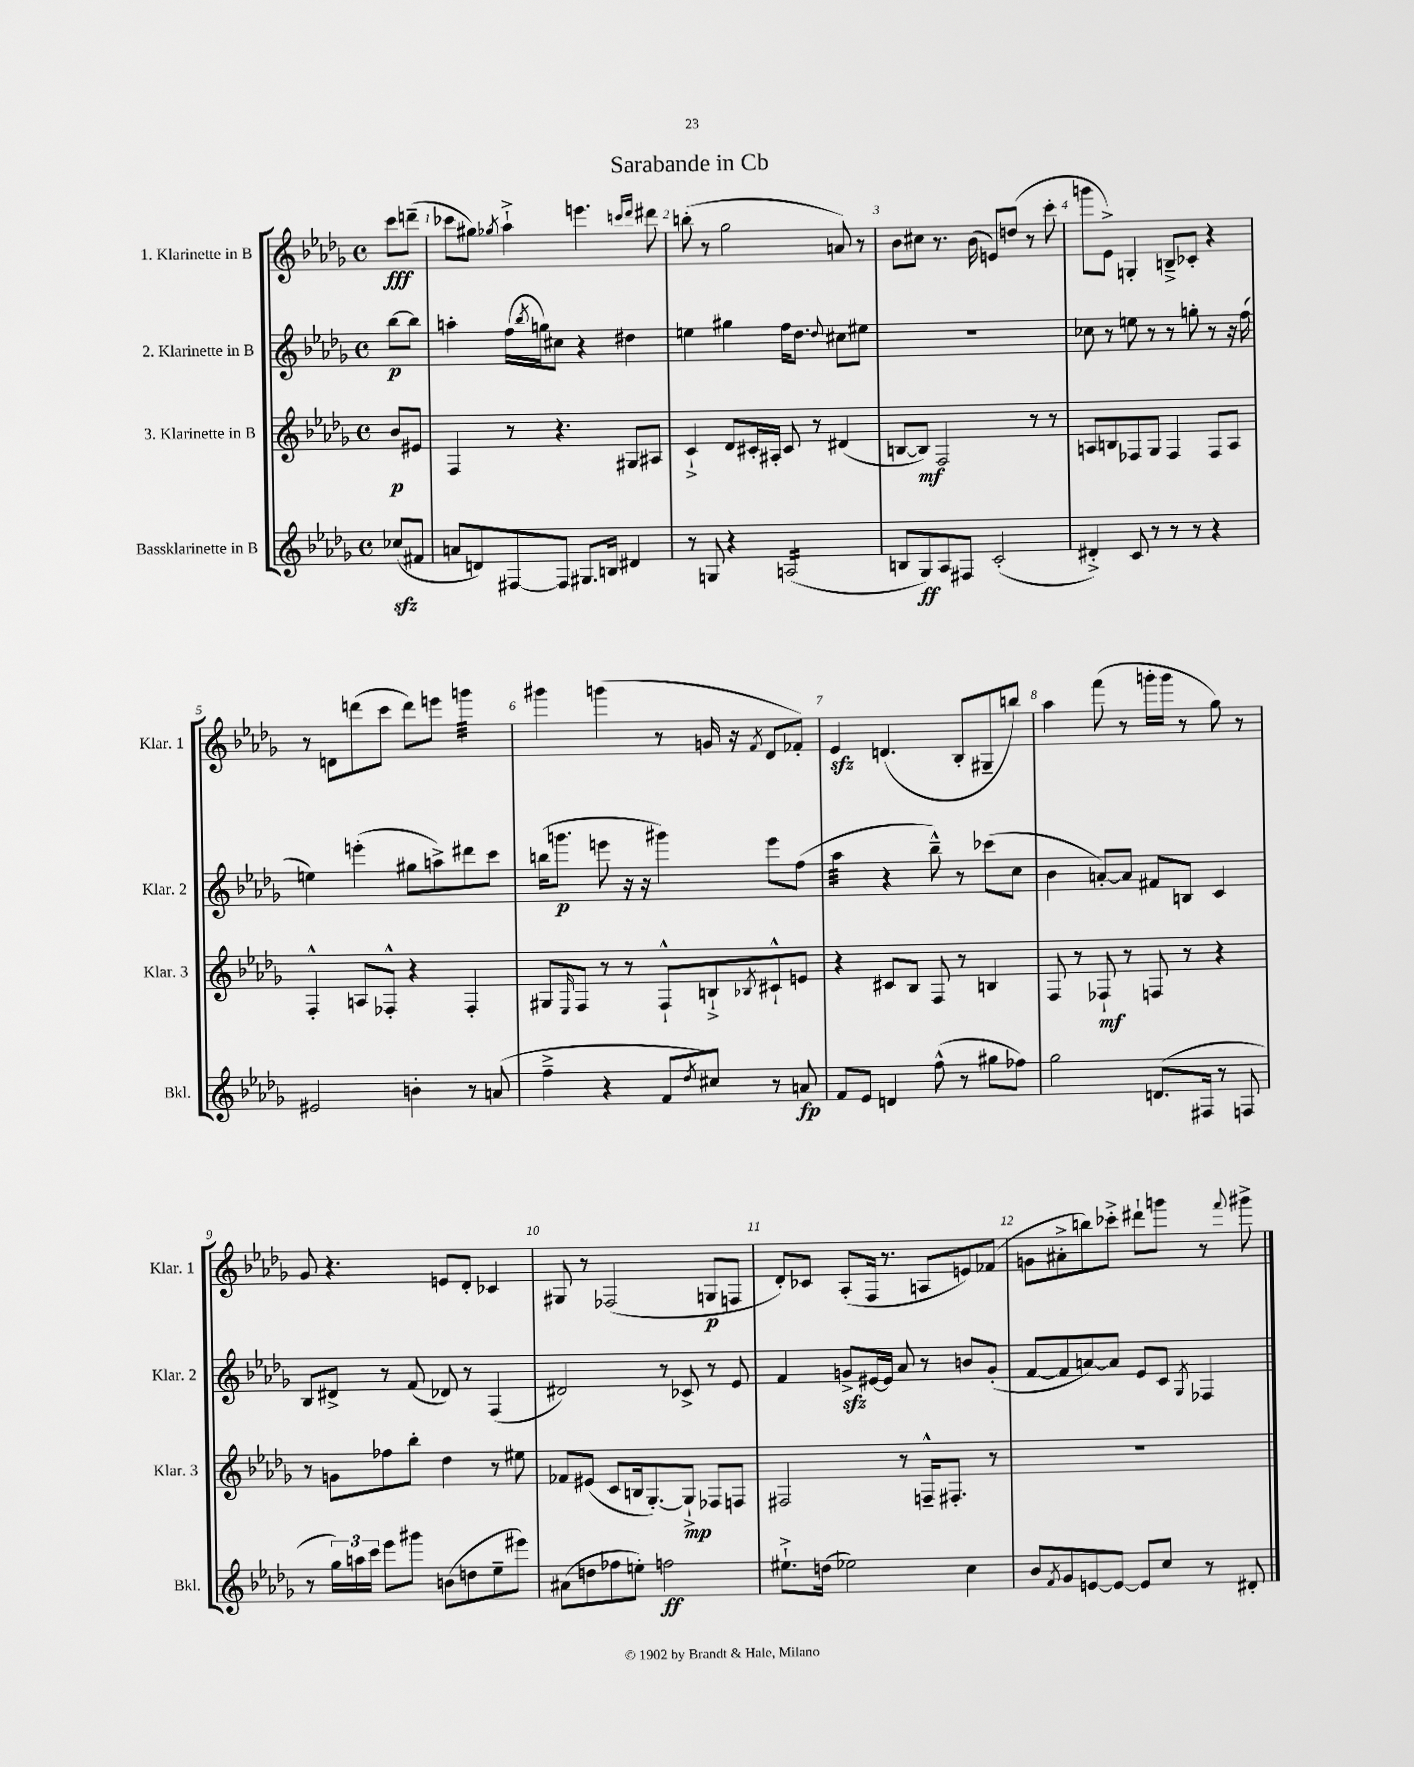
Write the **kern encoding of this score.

**kern	**kern	**kern	**kern
*staff4	*staff3	*staff2	*staff1
*clefG2	*clefG2	*clefG2	*clefG2
*k[b-e-a-d-g-]	*k[b-e-a-d-g-]	*k[b-e-a-d-g-]	*k[b-e-a-d-g-]
*M4/4	*M4/4	*M4/4	*M4/4
*met(c)	*met(c)	*met(c)	*met(c)
(8cc-/L	8b-/L	[8bb-\L	8ccc\L
8f#/J	8e#/J	8bb-\]J	(8ddd~\J
=	=	=	=
8a/L	4F/	4aa'\	8ccc-\L
8d/)	.	.	8gg#\J)
.	.	.	8qgg-/
[8F#/	8r	(16ff\LL	4aa-`^\
.	.	8qbb-/	.
.	.	16gg\J)	.
8F#/]J	4.r	8cc#\J	.
8.G#/L	.	4r	4.eee\
16B/Jk	.	.	.
4d#/	8G#/L	4dd#\	.
.	.	.	16qqccc/LL
.	.	.	16qqddd-/JJ
.	8A#/J	.	8ddd#\
=	=	=	=
8r	4c`^/	4ee\	(8bb'\
8G/	.	.	8r
4r	8d-/L	4gg#\	2gg-\
.	16c#'/L	.	.
.	16A#'/JJ	.	.
(2A/	8c#/	16ff\LK	.
.	.	8.dd-\J	.
.	8r	.	.
.	.	8qqdd-/	.
.	(4d#/	8cc#\L	8a/)
.	.	8ee#\J	8r
=	=	=	=
8B/L	[8B/L	1r	8b-\L
8G-/)	8B/]J)	.	8cc#\J
8A-/	2F/	.	8.r
8F#/J	.	.	.
.	.	.	(16b-\
(2c'/	.	.	8e/L)
.	.	.	(8dd/J
.	8r	.	8r
.	8r	.	8ccc'\
=	=	=	=
4d#'^/)	8A/L	8cc-\	8ggg\L
.	8B/	8r	8e-^\J)
8c/	8F-/	8ee\	4G'/
8r	8G-/J	8r	.
8r	4F-/	8r	8B~^/L
8r	.	8gg'\	8c-'/J
4r	8F-/L	8r	4r
.	8A/J	16r	.
.	.	(16ff\	.
=	=	=	=
2e#/	4F'^^/	4ee\)	8r
.	.	.	8d\L
.	8A/L	(4eee'\	(8ddd\
.	8F-'^^/J	.	8ccc\J
4b'\	4r	8gg#\L	8ddd\L)
.	.	8aa^\)	8eee\J
8r	4F-'/	8ddd#\	4ggg\
(8a/	.	8ccc\J	.
=	=	=	=
4ff~^\	8G#/L	(16bb\LK	4ggg#\
.	.	8.ggg\J	.
.	16qqE-/	.	.
.	8F/J	.	.
4r	8r	8eee\	(4ggg\
.	8r	16r	.
.	.	16r	.
8f/L	8F`^^/L	4ggg#\)	8r
8qdd-/	.	.	.
8cc#/J)	8B`^/	.	16g/
.	.	.	16r
.	8qB-/	.	8qf/
8r	8c#`^^/	8eee\L	8d-/L
8a/	8e/J	(8ff\J	8f-'/J)
=	=	=	=
8f/L	4r	4aa-\	4e-/
8e-/J	.	.	.
4d/	8c#/L	4r	(4.d/
.	8B-/J	.	.
(8ff^^\	8F/	8bb-~^^\)	.
8r	8r	8r	8B-'/L
8gg#\L	4B/	(8ccc-\L	8G#~/
8ff-\J)	.	8cc\J	8bb/J)
=	=	=	=
2gg-\	8F/	4b-\	4aa-\
.	8r	.	.
.	8F-`/	[8a'/L)	(8fff\
.	8r	8a/]J	8r
(8.d/L	8F/	8f#/L	16ggg'\LL
.	.	.	16ggg\JJ
.	8r	8B/J	8r
16F#/Jk	.	.	.
8r	4r	4c/	8gg-\)
8F/	.	.	8r
=	=	=	=
8r	8r	8B-/L	8g-/
24gg-\LL)	8g\L	8d#^/J	4.r
24aa\	.	.	.
24ccc\JJ	.	.	.
8eee-\L	8ff-\	8r	.
8ggg#\J	8bb-'\J	(8f/	.
(8b\L	4dd-\	8d-/)	8e/L
8dd\	.	8r	8d-'/J
8ee-~\	8r	(4F/	4c-/
8eee#\J)	8ee#\	.	.
=	=	=	=
(8a#\L	8f-/L	2d#/)	8G#/
8dd\	(8e#/J	.	8r
8ff-\	8c/L	.	(2F-/
8ee'\J)	16B/k	.	.
.	[8.G-'/)	.	.
2ff\	.	8r	.
.	8G-`^/]J	8c-^/	.
.	8F-/L	8r	8G/L
.	8F/J	8e-/	8F/J
=	=	=	=
8.ee#`^\L	2F#/	4f/	8d-'/L)
.	.	.	8c-/J
(16dd\Jk	.	.	.
2ee-\)	.	8g^/L	(8A-'/L
.	.	[16e#/L	16F/Jk
.	.	16e#/]JJ	8.r
.	8r	8a-/	.
.	16F~^^/LK	8r	8A/L
.	8.F#'/J	.	.
4cc\	.	8b/L	8e/)
.	8r	(8g'/J	(8f-/J
=	=	=	=
8b-/L	1r	[8f/L	8g\L
8qf/	.	.	.
8g-/	.	8f/]	8a#'^\
[8e/	.	[8a/)	8bb\)
8e/_J	.	8a/]J	8ccc-'^\J
8e/]L	.	8e-/L	8ddd#`\L
8cc/J	.	8c/J	8ggg\J
.	.	8qG-/	.
8r	.	4F-/	8r
.	.	.	8qqfff/
8d#'/	.	.	8ggg#^\
==	==	==	==
*-	*-	*-	*-
